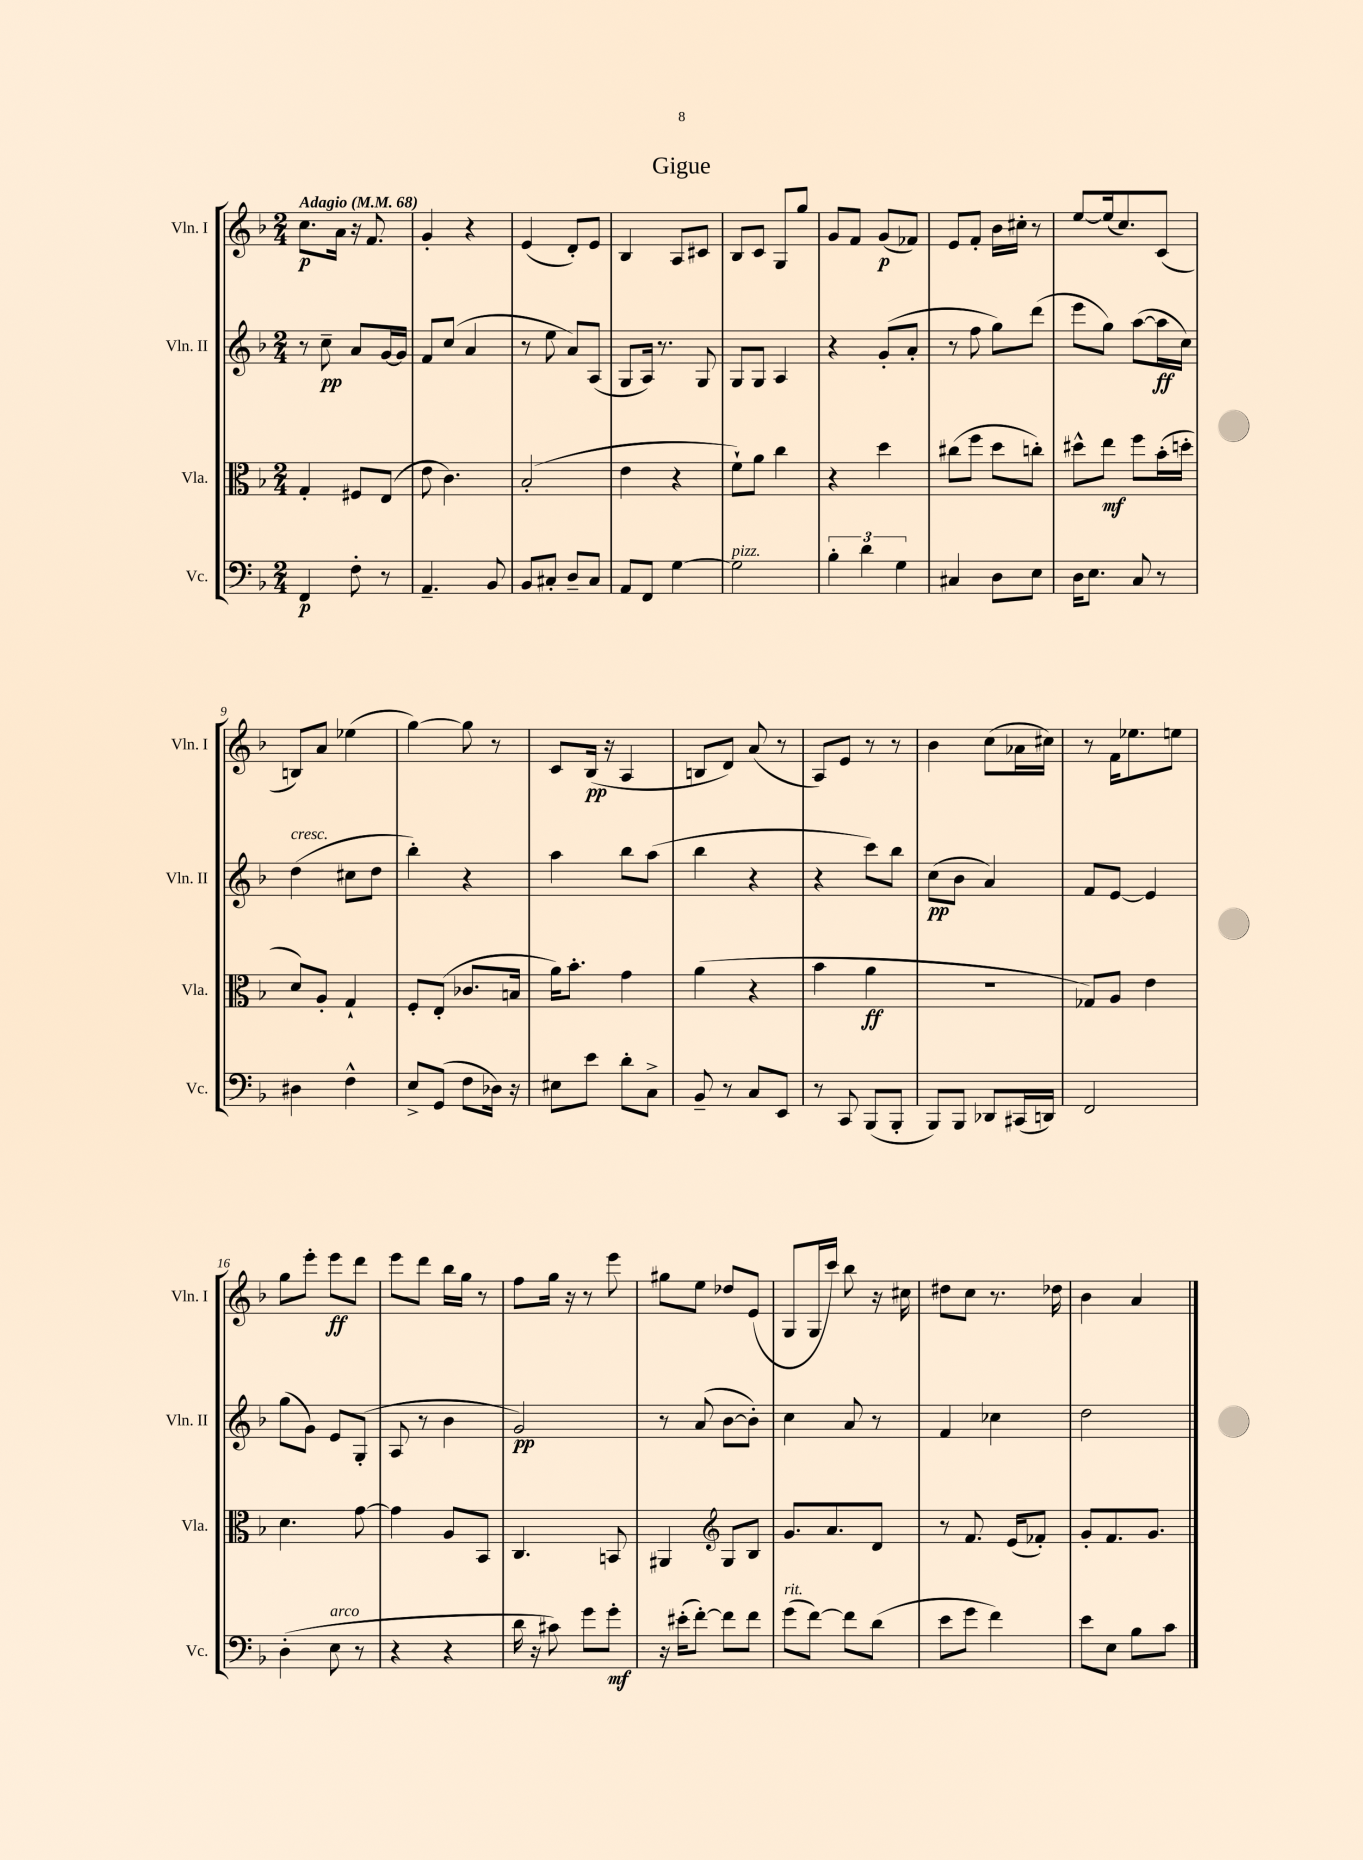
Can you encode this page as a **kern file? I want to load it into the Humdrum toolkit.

**kern	**dynam	**kern	**dynam	**kern	**dynam	**kern	**dynam
*part4	*part4	*part3	*part3	*part2	*part2	*part1	*part1
*staff4	*staff4	*staff3	*staff3	*staff2	*staff2	*staff1	*staff1
*I"Vc.	*	*I"Vla.	*	*I"Vln. II	*	*I"Vln. I	*
*I'Vc.	*	*I'Vla.	*	*I'Vln. II	*	*I'Vln. I	*
*clefF4	*	*clefC3	*	*clefG2	*	*clefG2	*
*k[b-]	*	*k[b-]	*	*k[b-]	*	*k[b-]	*
*M2/4	*	*M2/4	*	*M2/4	*	*M2/4	*
*MM68	*	*MM68	*	*MM68	*	*MM68	*
=1	=1	=1	=1	=1	=1	=1	=1
!	!	!	!	!	!	!LO:TX:a:B:t=Adagio	!
4FF/	p	4G'/	.	8r	.	8.cc\L	p
.	.	.	.	8cc~\	pp	.	.
.	.	.	.	.	.	16a\Jk	.
8F'\	.	8F#X/L	.	8a/L	.	16r	.
.	.	.	.	.	.	8.f/	.
8r	.	(8E/J	.	[16g/L	.	.	.
.	.	.	.	16g/JJ]	.	.	.
=2	=2	=2	=2	=2	=2	=2	=2
4.AA~/	.	8e\	.	8f/L	.	4g'/	.
.	.	4.c\)	.	(8cc/J	.	.	.
.	.	.	.	4a/	.	4r	.
8BB-/	.	.	.	.	.	.	.
=3	=3	=3	=3	=3	=3	=3	=3
8BB-/L	.	(2B-'/	.	8r	.	(4e/	.
8C#X'/J	.	.	.	8ee\	.	.	.
8D~/L	.	.	.	8a/L)	.	8d'/L)	.
8C#/J	.	.	.	(8A/J	.	8e/J	.
=4	=4	=4	=4	=4	=4	=4	=4
8AA/L	.	4e\	.	8G/L	.	4B-/	.
8FF/J	.	.	.	16A/Jk)	.	.	.
.	.	.	.	8.r	.	.	.
[4G\	.	4r	.	.	.	8A/L	.
.	.	.	.	8G/	.	8c#X/J	.
=5	=5	=5	=5	=5	=5	=5	=5
!LO:TX:a:i:t=pizz.	!	!	!	!	!	!	!
2G\]	.	8f`\L)	.	8G/L	.	8B-/L	.
.	.	8a\J	.	8G/J	.	8c/J	.
.	.	4cc\	.	4A/	.	8G/L	.
.	.	.	.	.	.	8gg/J	.
=6	=6	=6	=6	=6	=6	=6	=6
6B-'\	.	4r	.	4r	.	8g/L	.
.	.	.	.	.	.	8f/J	.
6d\	.	.	.	.	.	.	.
.	.	4dd\	.	(8g'/L	.	(8g/L	p
6G\	.	.	.	.	.	.	.
.	.	.	.	8a'/J	.	8f-X/J)	.
=7	=7	=7	=7	=7	=7	=7	=7
4C#X/	.	(8cc#X\L	.	8r	.	8e/L	.
.	.	8ff\J	.	8ff\	.	8f'/J	.
8D\L	.	8dd\L	.	8gg\L)	.	16b-\LL	.
.	.	.	.	.	.	16cc#X'\JJ	.
8E\J	.	8ccn'\J)	.	(8ddd\J	.	8r	.
=8	=8	=8	=8	=8	=8	=8	=8
16D\KL	.	8dd#X^^\L	.	8eee\L	.	[8ee/L	.
8.E\J	.	.	.	.	.	.	.
.	.	8ee\J	mf	8gg\J)	.	(16ee/k]	.
.	.	.	.	.	.	8.cc/)	.
8C/	.	8ff\L	.	([8aa\L	.	.	.
8r	.	(16b-'\L	.	16aa\L]	ff	(8c/J	.
.	.	16ddn'\JJ	.	16cc\JJ)	.	.	.
!!LO:LB:g=z
=9	=9	=9	=9	=9	=9	=9	=9
!	!	!	!	!LO:TX:a:i:t=cresc.	!	!	!
4D#X\	.	8d/L)	.	(4dd\	.	8Bn/L)	.
.	.	8A'/J	.	.	.	8a/J	.
4F^^\	.	4G`/	.	8cc#X\L	.	(4ee-X\	.
.	.	.	.	8dd\J	.	.	.
=10	=10	=10	=10	=10	=10	=10	=10
8E^/L	.	8F'/L	.	4bb-'\)	.	[4gg\)	.
(8GG/J	.	(8E'/J	.	.	.	.	.
8F\L	.	8.c-X/L	.	4r	.	8gg\]	.
16D-X\Jk)	.	.	.	.	.	8r	.
16r	.	16Bn/Jk	.	.	.	.	.
=11	=11	=11	=11	=11	=11	=11	=11
8E#X\L	.	16a\KL)	.	4aa\	.	8c/L	.
.	.	8.b-'\J	.	.	.	.	.
8e\J	.	.	.	.	.	(16B-/Jk	pp
.	.	.	.	.	.	16r	.
8d'\L	.	4g\	.	8bb-\L	.	4A/	.
8C^\J	.	.	.	(8aa\J	.	.	.
=12	=12	=12	=12	=12	=12	=12	=12
8BB-~/	.	(4a\	.	4bb-\	.	8Bn/L	.
8r	.	.	.	.	.	8d/J)	.
8C/L	.	4r	.	4r	.	(8a/	.
8EE/J	.	.	.	.	.	8r	.
=13	=13	=13	=13	=13	=13	=13	=13
8r	.	4b-\	.	4r	.	8A/L)	.
8CC/	.	.	.	.	.	8e/J	.
(8BBB-/L	.	4a\	ff	8ccc\L)	.	8r	.
8BBB-'/J	.	.	.	8bb-\J	.	8r	.
=14	=14	=14	=14	=14	=14	=14	=14
8BBB-/L)	.	2r	.	(8cc\L	pp	4b-\	.
8BBB-/J	.	.	.	8b-\J	.	.	.
8DD-X/L	.	.	.	4a/)	.	(8cc\L	.
(16CC#X/L	.	.	.	.	.	16a-X\L	.
16DDn/JJ)	.	.	.	.	.	16cc#X\JJ)	.
=15	=15	=15	=15	=15	=15	=15	=15
2FF/	.	8G-X/L)	.	8f/L	.	8r	.
.	.	8A/J	.	[8e/J	.	16f\KL	.
.	.	.	.	.	.	8.ee-X\	.
.	.	4e\	.	4e/]	.	.	.
.	.	.	.	.	.	8een\J	.
!!LO:LB:g=z
=16	=16	=16	=16	=16	=16	=16	=16
(4D'\	.	4.d\	.	(8gg\L	.	8gg\L	.
.	.	.	.	8g\J)	.	8eee'\J	.
!LO:TX:a:i:t=arco	!	!	!	!	!	!	!
8E\	.	.	.	8e/L	.	8eee\L	ff
8r	.	[8g\	.	(8G'/J	.	8ddd\J	.
=17	=17	=17	=17	=17	=17	=17	=17
4r	.	4g\]	.	8A/	.	8eee\L	.
.	.	.	.	8r	.	8ddd\J	.
4r	.	8A/L	.	4b-\	.	16bb-\LL	.
.	.	.	.	.	.	16gg\JJ	.
.	.	8BB-/J	.	.	.	8r	.
=18	=18	=18	=18	=18	=18	=18	=18
16d\	.	4.C/	.	2g/)	pp	8ff\L	.
16r	.	.	.	.	.	.	.
8c#X\)	.	.	.	.	.	16gg\Jk	.
.	.	.	.	.	.	16r	.
8g\L	.	.	.	.	.	8r	.
8g'\J	mf	8BBn/	.	.	.	8eee\	.
=19	=19	=19	=19	=19	=19	=19	=19
16r	.	4AA#X/	.	8r	.	8gg#X\L	.
(16e#X'\KL	.	.	.	.	.	.	.
[8f'\J)	.	.	.	(8a/	.	8ee\J	.
*	*	*clefG2	*	*	*	*	*
8f\L]	.	8G/L	.	[8b-\L	.	8dd-X/L	.
8f\J	.	8B-/J	.	8b-'\J])	.	(8e/J	.
=20	=20	=20	=20	=20	=20	=20	=20
!LO:TX:a:i:t=rit.	!	!	!	!	!	!	!
(8g\L	.	8.g/L	.	4cc\	.	8G/L	.
[8f\J)	.	.	.	.	.	16G/L	.
.	.	8.a/	.	.	.	16ccc/JJ)	.
8f\L]	.	.	.	8a/	.	8bb-\	.
(8d\J	.	8d/J	.	8r	.	16r	.
.	.	.	.	.	.	16cc#X\	.
=21	=21	=21	=21	=21	=21	=21	=21
8e\L	.	8r	.	4f/	.	8dd#X\L	.
8g\J	.	8.f/	.	.	.	8cc\J	.
4f\)	.	.	.	4cc-X\	.	8.r	.
.	.	(16e/KL	.	.	.	.	.
.	.	8f-X'/J)	.	.	.	.	.
.	.	.	.	.	.	16dd-X\	.
=22	=22	=22	=22	=22	=22	=22	=22
8e\L	.	8g'/L	.	2dd\	.	4b-\	.
8E\J	.	8.f/	.	.	.	.	.
8B-\L	.	.	.	.	.	4a/	.
.	.	8.g/J	.	.	.	.	.
8c\J	.	.	.	.	.	.	.
==	==	==	==	==	==	==	==
*-	*-	*-	*-	*-	*-	*-	*-
